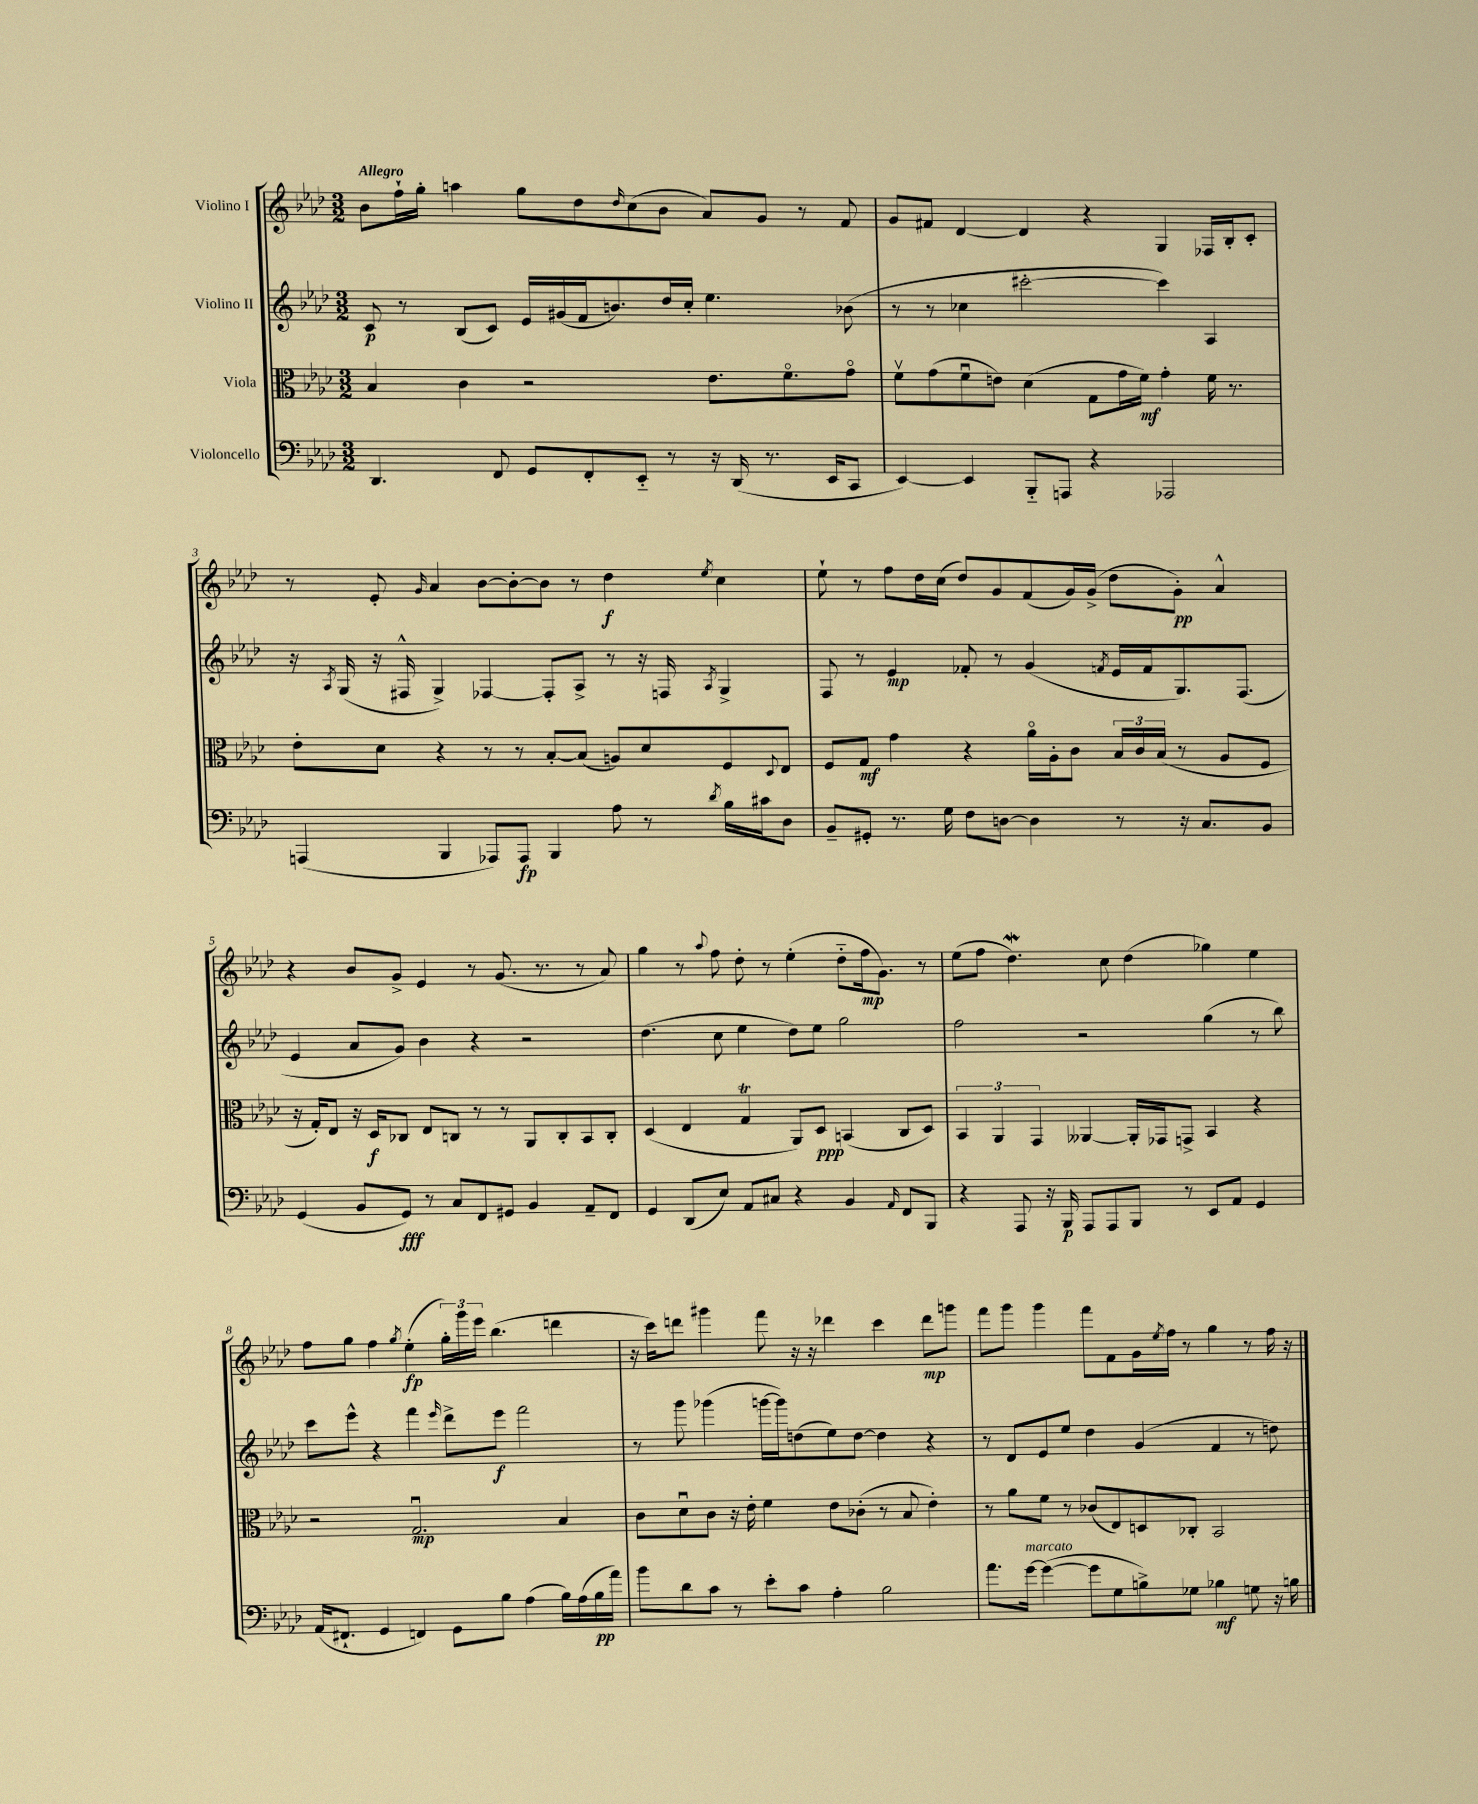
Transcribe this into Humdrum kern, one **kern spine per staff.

**kern	**kern	**kern	**kern
*staff4	*staff3	*staff2	*staff1
*clefF4	*clefC3	*clefG2	*clefG2
*k[b-e-a-d-]	*k[b-e-a-d-]	*k[b-e-a-d-]	*k[b-e-a-d-]
*M3/2	*M3/2	*M3/2	*M3/2
4.DD-	4B-	8c	8b-
.	.	8r	16ff`
.	.	.	16gg'
.	4c	(8B-	4aa
8FF	.	8c)	.
8GG	2r	16e-	8gg
.	.	(16g#	.
8FF'	.	16f	8dd-
.	.	8.b)	.
.	.	.	16qqdd-
8EE-'~	.	.	(8cc
8r	.	16dd-	8b-
.	.	16cc'	.
16r	8.e-	4.ee-	8a-)
(16DD-	.	.	.
8.r	.	.	8g
.	8.fo	.	.
.	.	.	8r
16EE-	.	.	.
8CC	8go	(8b-	8f
=	=	=	=
[4EE-)	8fv	8r	8g
.	(8g	8r	8f#
4EE-]	8fu	4cc-	[4d-
.	8e)	.	.
8BBB-'~	(4d-	[2ccc#'	4d-]
8AAA	.	.	.
4r	8G	.	4r
.	16g	.	.
.	16f)	.	.
2AAA-	4g'	4ccc#])	4G
.	16f	4A-	16F-
.	8.r	.	16B-'
.	.	.	8c'
=	=	=	=
(4AAA	8e-'	16r	8r
.	.	8qA-	.
.	.	(16G	.
.	8d-	16r	8e-'
.	.	16F#^^	.
.	.	.	16qqg
4BBB-	4r	4G^)	4a-
8AAA-)	8r	[4F-	[8b-
8AAA-	8r	.	8b-'_
4BBB-	[8B-'	8F-']	8b-]
.	(8B-]	8A-^	8r
8A-	8A)	8r	4dd-
8r	8d-	16r	.
.	.	16F	.
8qd-	.	8qA-	8qee-
16B-	8F	4G^	4cc
16c#	.	.	.
.	8qqD-	.	.
8D-	8E-	.	.
=	=	=	=
8BB-~	8F	8F	8ee-`
8GG#'	8G	8r	8r
8.r	4g	4e-	8ff
.	.	.	16dd-
16G	.	.	(16cc
8F	4r	8f-'	8dd-)
[8D	.	8r	8g
4D]	16a-o	(4g	(8f
.	16A-'	.	.
.	8c	.	16g)
.	.	.	(16g^
.	.	8qf	.
8r	24B-	16e-	8dd-
.	24c	.	.
.	.	16f	.
.	(24B-	.	.
16r	8r	8.G)	8g')
8.C	.	.	.
.	8A-	.	4a-^^
.	.	(8.F	.
8BB-	8F	.	.
=	=	=	=
(4GG	16r	4e-	4r
.	16G')	.	.
.	8E-	.	.
8BB-	16r	8a-	8b-
.	16D-	.	.
8GG)	8C-	8g)	8g^
8r	8E-	4b-	4e-
8C	8C	.	.
8FF	8r	4r	8r
8GG#	8r	.	(8.g
4BB-	8AA-	2r	.
.	.	.	8.r
.	8C'	.	.
8AA-~	8BB-	.	8r
8FF	8C'	.	8a-)
=	=	=	=
4GG	(4D-	(4.dd-	4gg
(8DD-	4E-	.	8r
.	.	.	8qqaa-
8E-)	.	8cc	8ff
8AA-	4G	4ee-	8dd-'
8C#	.	.	8r
4r	8AA-)	8dd-)	(4ee-'
.	8D-	8ee-	.
4BB-	(4BB	2gg	8dd-'~
.	.	.	16ff
.	.	.	8.g)
16qqAA-	.	.	.
8FF	8C	.	.
8BBB-	8D-)	.	8r
=	=	=	=
4r	6BB-	2ff	(8ee-
.	.	.	8ff
.	6AA-	.	.
8AAA-	.	.	4.dd-)
.	6GG	.	.
16r	.	.	.
16BBB-	.	.	.
8AAA-	[4AA--	2r	.
8AAA-	.	.	8cc
8BBB-	16AA--']	.	(4dd-
.	16GG-	.	.
8r	8GG^	.	.
8EE-	4BB-	(4gg	4gg-)
8AA-	.	.	.
4GG	4r	8r	4ee-
.	.	8bb-)	.
=	=	=	=
(16AA-	2r	8ccc	8ff
8.FF#`	.	.	.
.	.	8eee-^^	8gg
4GG	.	4r	4ff
.	.	.	8qgg
4FF)	2.Gu	4fff	(4ee-'
.	.	16qqeee-	.
8GG	.	8ddd-^	24gg')
.	.	.	24ggg
.	.	.	24eee-
8B-	.	8eee-	(4.bb-
(4A-	.	2fff	.
16B-)	4B-	.	4ddd
(16A-	.	.	.
16B-	.	.	.
16a-)	.	.	.
=	=	=	=
8b-	8c	8r	16r
.	.	.	16ccc)
8d-	8d-u	8ggg	8ddd
8c	8c	(4ggg-	4ggg#
8r	16r	.	.
.	16e-'	.	.
8e-'	4f	[16ggg	8fff
.	.	16ggg])	.
8c	.	(8dd	16r
.	.	.	16r
4A-'	8e-	8ee-)	4ddd-
.	(8c-'	[8dd	.
2B-	8r	4dd]	4ccc
.	8B-	.	.
.	4e-')	4r	8ddd-
.	.	.	8ggg
=	=	=	=
8.a-	8r	8r	8fff
.	8a-	8d-	8ggg
[16g	.	.	.
(4g_	8f	8e-	4ggg
.	8r	8ee-	.
8g]	(8c-	4dd-	8fff
8G	8E-)	.	8f
8B^)	8D	(4g	16g
.	.	.	8qee-
.	.	.	16ff
8G-	8C-'	.	8r
4B-	2BB-	4f	4gg
8G	.	8r	8r
16r	.	8dd)	16ff
16B	.	.	16r
==	==	==	==
*-	*-	*-	*-
